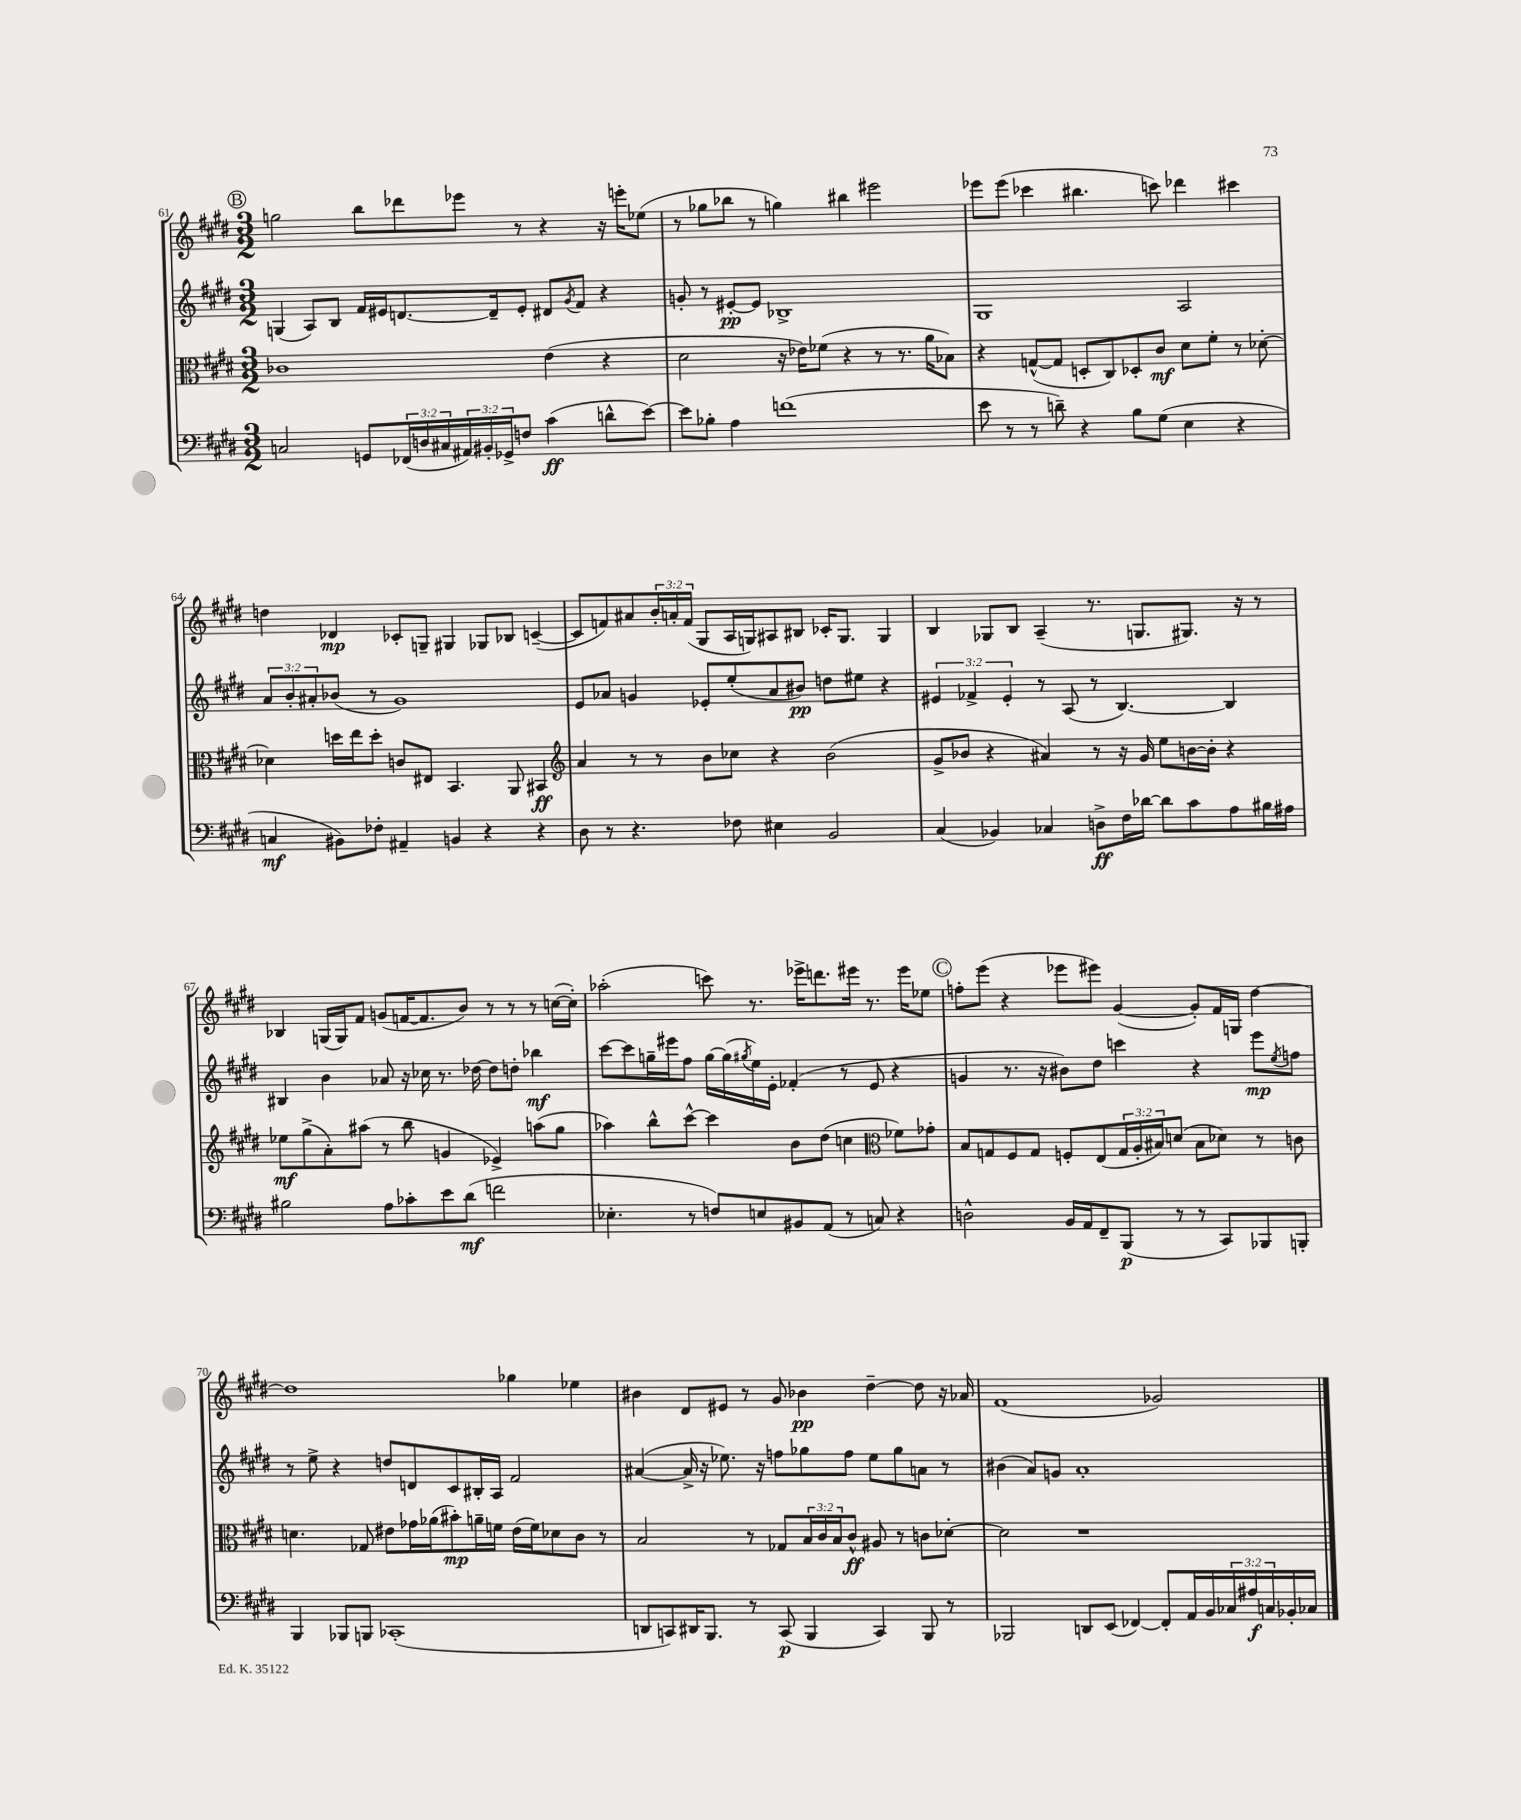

**kern	**kern	**kern	**kern
*staff4	*staff3	*staff2	*staff1
*clefF4	*clefC3	*clefG2	*clefG2
*k[f#c#g#d#]	*k[f#c#g#d#]	*k[f#c#g#d#]	*k[f#c#g#d#]
*M3/2	*M3/2	*M3/2	*M3/2
2C	1c-	(4G	2gg
.	.	8A)	.
.	.	8B	.
8GG	.	16f#	8bb
.	.	16e#	.
(24FF-	.	[8.d	8ddd-
24D	.	.	.
24C#	.	.	.
24AA#)	.	.	8eee-
24BB#'	.	.	.
.	.	16d~]	.
24GG-^	.	.	.
8F	.	8e#'	8r
(4c#	(4e	8d#	4r
.	.	8qg#	.
.	.	8f#	.
8d^^	4r	4r	16r
.	.	.	16eee'
[8e)	.	.	(8ee-
=	=	=	=
8e]	2d#	8g'	8r
8B-'	.	8r	8gg-
4A	.	[8e#'	8bb-
.	.	8e#]	8r
(1f	16r	1B-^	4gg)
.	16e-)	.	.
.	(8f-	.	.
.	4r	.	4bb#
.	8r	.	2eee#
.	8.r	.	.
.	16a	.	.
.	8B-)	.	.
=	=	=	=
8e	4r	1G#	8eee-
8r	.	.	(8eee-
8r	([8G^^	.	4ccc-
8d~)	8G]	.	.
4r	8D'	.	4.bb#
.	8C#)	.	.
8B	8D-'	.	.
(8G#	8c#	.	8ccc)
4E	8d#	2A	4ddd-
.	8f#'	.	.
4r	8r	.	4ccc#
.	[8d-'	.	.
=	=	=	=
4C	4d-]	12a	4dd
.	.	12b'	.
.	.	12a#'	.
8BB#)	16dd	(8b-	4d-
.	16ee	.	.
8F-'	8dd'	8r	.
4AA#~	8c	1g#)	8c-'
.	8E#	.	8G~
4BB	4.BB	.	4G#
4r	.	.	8G-
.	8AA	.	8B-
4r	4BB#	.	([4c~
=	=	=	=
*	*clefG2	*	*
8D#	4a	8e	8c]
8r	.	8a-	8f)
4.r	8r	4g	8a#
.	8r	.	24b'
.	.	.	24a'
.	.	.	(24f
.	8b	8e-'	8G#
8F-	8cc-	(8ee'	16A
.	.	.	16G)
4E#	4r	8a-	8A#
.	.	8b#)	8B#
2BB	(2b	8dd	16c-'
.	.	.	8.G
.	.	8ee#	.
.	.	4r	4G
=	=	=	=
(4C#	8g#^	6e#	4B
.	8b-	.	.
.	.	6f-^	.
4BB-)	4r	.	8G-
.	.	6e#'	.
.	.	.	8B
4C-	4a#)	8r	(4A~
.	.	(8A	.
8D^	8r	8r	8.r
16F#	16r	[4.B)	.
[16d-	16g#	.	8.G
8d-]	8ee	.	.
8c#	[16b	.	8.G#)
.	16b']	.	.
8A	4r	4B]	.
.	.	.	16r
16B#	.	.	8r
16A#	.	.	.
=	=	=	=
2B#	8ee-	4B#	4B-
.	(8gg#^	.	.
.	8a')	4b	(16G
.	.	.	16G)
.	(8aa#	.	8f#
8A	8r	8a-	(8g
8c-'	8bb	16r	[16f
.	.	16cc-	8.f]
8e	4g	8.r	.
(8d#	.	.	8b)
.	.	[16dd-	.
2f	4e-^)	8dd-]	8r
.	.	8dd'	8r
.	(8aa	4bb-	8r
.	8gg#	.	([16cc
.	.	.	16cc'])
=	=	=	=
4.E-'	4aa-)	[8ccc#	(2aa-'
.	.	8ccc#]	.
.	8bb^^	16gg~	.
.	.	16eee#	.
8r	[8ccc#^^	8ff#	.
8F)	4ccc#]	[16gg	8ccc)
.	.	(16gg]	.
.	.	8qgg#	.
8E	.	16ee)	8.r
.	.	16e'	.
8BB#	8b	(4f-'	.
.	.	.	16eee-^
(8AA	(8dd#	.	8.ddd
8r	4cc	8r	.
.	.	.	16eee#
8C)	.	8e	8.r
*	*clefC3	*	*
4r	8f-)	4r	.
.	.	.	16eee#
.	8g-'	.	8ee-
=	=	=	=
2D^^	8B	4g	8ff'
.	8G	.	(8eee
.	8F#	8.r	4r
.	8G	.	.
.	.	16r	.
16BB	8F'	8b#)	8eee-
16AA	.	.	.
8FF#~	(8E	8dd#	8eee#)
(8BBB	24G	4ccc	([4g#
.	24A'	.	.
.	24B#)	.	.
8r	(8d	.	.
8r	8B#	4r	8g#'])
8CC#)	8d-)	.	16f#
.	.	.	16G
8BBB-	8r	8eee	[4dd#
.	.	8qee	.
8BBB'	8c	8ff	.
=	=	=	=
4BBB	4.d	8r	1dd#]
.	.	8ee^	.
8BBB-	.	4r	.
8BBB	8G-	.	.
(1CC-'	8e#	8dd	.
.	16g-	8d	.
.	(16a-	.	.
.	8b#')	8c#	.
.	16a~	16B#'	.
.	16f	16A	.
.	(16e#	2f#	4gg-
.	16f)	.	.
.	8d-	.	.
.	8c#	.	4ee-
.	8r	.	.
=	=	=	=
8DD	2B	([4a#	4b#
8CC)	.	.	.
16DD#	.	16a#^]	8d#
8.BBB	.	16r	.
.	.	8.ee-)	8e#
8r	8r	.	8r
.	.	16r	.
(8CC	8G-	8ff	8g#
4BBB	24B	8gg-	4b-
.	24c#	.	.
.	24B	.	.
.	8c#^^	8ff	.
4CC)	8A#	8ee-	[4dd#~
.	8r	8gg-	.
8BBB	8c	8a	8dd#]
8r	[8d-'	8r	16r
.	.	.	16a-
=	=	=	=
2BBB-	2d-]	(4b#	(1f#
.	.	8a)	.
.	.	8g	.
8DD	1r	1a'	.
(8EE	.	.	.
[4FF-)	.	.	.
8FF-']	.	.	2g-)
16AA	.	.	.
16BB	.	.	.
24C-	.	.	.
24A#	.	.	.
24C	.	.	.
16BB-'	.	.	.
16C-	.	.	.
==	==	==	==
*-	*-	*-	*-
